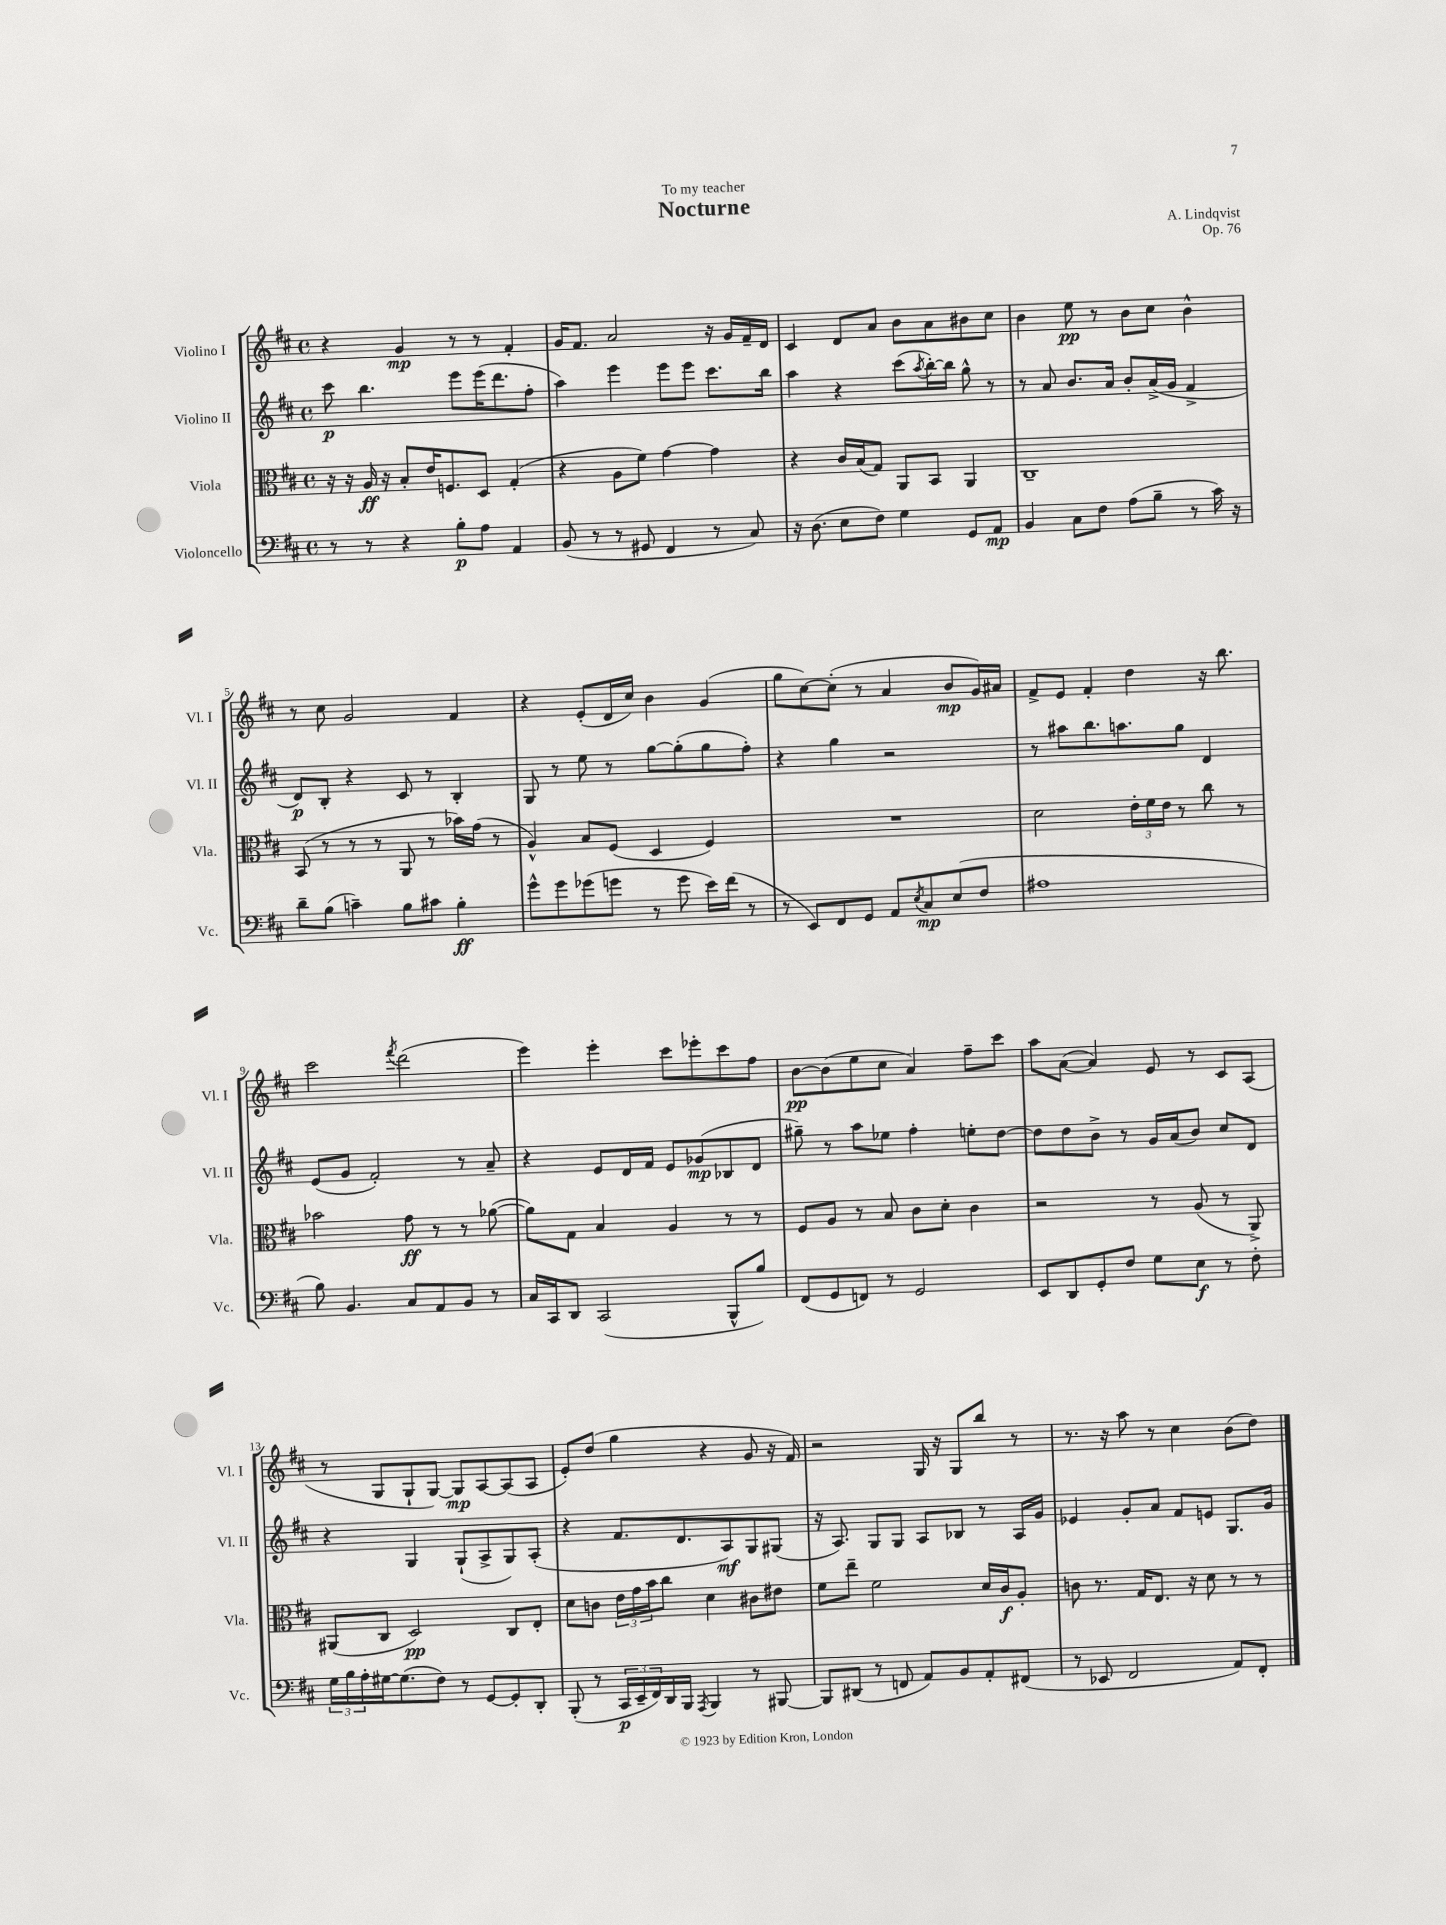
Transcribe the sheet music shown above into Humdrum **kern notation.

**kern	**dynam	**kern	**dynam	**kern	**dynam	**kern	**dynam
*part4	*part4	*part3	*part3	*part2	*part2	*part1	*part1
*staff4	*staff4	*staff3	*staff3	*staff2	*staff2	*staff1	*staff1
*I"Violoncello	*	*I"Viola	*	*I"Violino II	*	*I"Violino I	*
*I'Vc.	*	*I'Vla.	*	*I'Vl. II	*	*I'Vl. I	*
*clefF4	*	*clefC3	*	*clefG2	*	*clefG2	*
*k[f#c#]	*	*k[f#c#]	*	*k[f#c#]	*	*k[f#c#]	*
*M4/4	*	*M4/4	*	*M4/4	*	*M4/4	*
*met(c)	*	*met(c)	*	*met(c)	*	*met(c)	*
=1	=1	=1	=1	=1	=1	=1	=1
8r	.	16r	.	8ccc#\	p	4r	.
.	.	16r	.	.	.	.	.
8r	.	16A/	ff	4.bb\	.	.	.
.	.	16r	.	.	.	.	.
4r	.	8B'/L	.	.	.	4g/	mp
.	.	16e/K	.	.	.	.	.
.	.	8.Fn/	.	.	.	.	.
8B'\L	p	.	.	8eee\L	.	8r	.
8A\J	.	8D/J	.	(16eee\K	.	8r	.
.	.	.	.	8.ddd\	.	.	.
4AA/	.	(4G'/	.	.	.	4f#'/	.
.	.	.	.	8ff#'\J	.	.	.
=2	=2	=2	=2	=2	=2	=2	=2
(8BB/	.	4r	.	4aa\)	.	16g/KL	.
.	.	.	.	.	.	8.f#/J	.
8r	.	.	.	.	.	.	.
8r	.	8A\L	.	4eee\	.	2a/	.
8GG#X/	.	8f#\J)	.	.	.	.	.
4FF#/	.	[4g\	.	8eee\L	.	.	.
.	.	.	.	8eee\J	.	.	.
8r	.	4g\]	.	8.ccc#\L	.	16r	.
.	.	.	.	.	.	16g/LL	.
8C#/)	.	.	.	.	.	16f#~/	.
.	.	.	.	16bb\Jk	.	16d/JJ	.
=3	=3	=3	=3	=3	=3	=3	=3
16r	.	4r	.	4aa\	.	4c#/	.
(8.D\	.	.	.	.	.	.	.
8E\L	.	16c#/LL	.	4r	.	8d/L	.
.	.	(16B/J	.	.	.	.	.
8F#\J)	.	8G/J)	.	.	.	8a/J	.
4G\	.	8AA/L	.	(8ccc#\L	.	8b\L	.
.	.	.	.	8qaa/	.	.	.
.	.	8BB/J	.	[16bb'\L)	.	8a\	.
.	.	.	.	16bb\JJ]	.	.	.
8GG/L	.	4AA/	.	8gg^^\	.	8b#X\	.
8AA/J	mp	.	.	8r	.	8cc#\J	.
=4	=4	=4	=4	=4	=4	=4	=4
4BB/	.	1C#~	.	8r	.	4b\	.
.	.	.	.	8a/	.	.	.
8C#\L	.	.	.	8.b/L	.	8ee\	pp
8F#\J	.	.	.	.	.	8r	.
.	.	.	.	16a/Jk	.	.	.
(8A\L	.	.	.	8b'/L	.	8b\L	.
8B~\J	.	.	.	(16a^/L	.	8cc#\J	.
.	.	.	.	16g/JJ	.	.	.
8r	.	.	.	4f#^/	.	4b^^\	.
16c#\)	.	.	.	.	.	.	.
16r	.	.	.	.	.	.	.
!!LO:LB:g=z
=5	=5	=5	=5	=5	=5	=5	=5
8d~\L	.	(8BB/	.	8d/L)	p	8r	.
(8B\J	.	8r	.	8B'/J	.	8cc#\	.
4cn~\)	.	8r	.	4r	.	2g/	.
.	.	8r	.	.	.	.	.
8B\L	.	8AA/	.	8c#/	.	.	.
8c#X\J	.	8r	.	8r	.	.	.
4B'\	ff	16b-X\LL)	.	4B'/	.	4f#/	.
.	.	(16g\JJ	.	.	.	.	.
.	.	8r	.	.	.	.	.
=6	=6	=6	=6	=6	=6	=6	=6
8g^^\L	.	4A^^/)	.	8G/	.	4r	.
8g\	.	.	.	8r	.	.	.
(8g-X\	.	8B/L	.	8ee\	.	(8e'/L	.
8gn\J	.	(8F#/J	.	8r	.	16d/L	.
.	.	.	.	.	.	16cc#/JJ)	.
8r	.	4D/	.	[8gg\L	.	4b\	.
8g\	.	.	.	(8gg'\]	.	.	.
16e\LL)	.	4F#/)	.	8gg\	.	(4g/	.
(16f#\JJ	.	.	.	.	.	.	.
8r	.	.	.	8ff#'\J)	.	.	.
=7	=7	=7	=7	=7	=7	=7	=7
8r	.	1r	.	4r	.	8gg\L	.
8EE/L)	.	.	.	.	.	[8cc#\)	.
8FF#/	.	.	.	4gg\	.	(8cc#'\J]	.
8GG/J	.	.	.	.	.	8r	.
8AA/L	.	.	.	2r	.	4a/	.
8qE/	.	.	.	.	.	.	.
8C#/	mp	.	.	.	.	.	.
(8E/	.	.	.	.	.	8b/L	mp
8F#/J	.	.	.	.	.	16g/L)	.
.	.	.	.	.	.	16a#X/JJ	.
=8	=8	=8	=8	=8	=8	=8	=8
1A#X	.	2d\	.	8r	.	8f#^/L	.
.	.	.	.	8aa#X\L	.	8e/J	.
.	.	.	.	8.bb\	.	4f#'/	.
.	.	.	.	8.aan\	.	.	.
.	.	24e'\LL	.	.	.	4dd\	.
.	.	24f#\	.	.	.	.	.
.	.	24e\JJ	.	.	.	.	.
.	.	8r	.	8gg\J	.	.	.
.	.	8cc#\	.	4d/	.	16r	.
.	.	.	.	.	.	8.bb\	.
.	.	8r	.	.	.	.	.
!!LO:LB:g=z
=9	=9	=9	=9	=9	=9	=9	=9
8B\)	.	2b-X\	.	(8e/L	.	2ccc#\	.
4.BB/	.	.	.	8g/J	.	.	.
.	.	.	.	2f#'/)	.	.	.
.	.	.	.	.	.	8qfff#/	.
8C#/L	.	8g\	ff	.	.	(2ddd\	.
8AA/	.	8r	.	.	.	.	.
8BB/J	.	8r	.	8r	.	.	.
8r	.	([8a-X\	.	8a~/	.	.	.
=10	=10	=10	=10	=10	=10	=10	=10
16C#/LL	.	8a-\L])	.	4r	.	4eee\)	.
16CC#/J	.	.	.	.	.	.	.
8DD/J	.	8G\J	.	.	.	.	.
(2CC#/	.	4B/	.	8e/L	.	4eee'\	.
.	.	.	.	16d/L	.	.	.
.	.	.	.	16f#/JJ	.	.	.
.	.	4A/	.	8e/L	.	8ccc#\L	.
.	.	.	.	(8g-X/	mp	8eee-X'\	.
8BBB^^/L	.	8r	.	8B-X/	.	8ccc#\	.
8B/J)	.	8r	.	8d/J	.	8ff#\J	.
=11	=11	=11	=11	=11	=11	=11	=11
(8FF#/L	.	8F#/L	.	8gg#X~\)	.	[8b\L	pp
8GG/	.	8A/J	.	8r	.	(8b\]	.
8FFn/J)	.	8r	.	8aa\L	.	8ee\	.
8r	.	8B/	.	8ee-X\J	.	8cc#\J	.
2GG/	.	8c#\L	.	4ff#'\	.	4a/)	.
.	.	8d'\J	.	.	.	.	.
.	.	4c#\	.	8een'\L	.	8ff#~\L	.
.	.	.	.	[8dd\J	.	8ccc#\J	.
=12	=12	=12	=12	=12	=12	=12	=12
8EE/L	.	2r	.	8dd\L]	.	8aa\L	.
8DD/	.	.	.	8dd\	.	([8a\J	.
8GG'/	.	.	.	8b^\J	.	4a/])	.
8F#/J	.	.	.	8r	.	.	.
8G\L	.	8r	.	16g/LL	.	8e/	.
.	.	.	.	(16a/J	.	.	.
8E\J	f	(8A/	.	8b/J)	.	8r	.
8r	.	8r	.	8cc#/L	.	8c#/L	.
8F#'\	.	8AA^/)	.	8d/J	.	(8A/J	.
!!LO:LB:g=z
=13	=13	=13	=13	=13	=13	=13	=13
24G\LL	.	(8AA#X/L	.	4r	.	8r	.
24B\	.	.	.	.	.	.	.
24A'\	.	.	.	.	.	.	.
[16G#X\J	.	8C#/J	.	.	.	8G/L	.
(8.G#\]	.	.	.	.	.	.	.
.	.	2D/)	pp	4G/	.	8G`/	.
8F#\J)	.	.	.	.	.	[8G/J)	.
8r	.	.	.	(8G`/L	.	8G/L]	mp
[8GG/L	.	.	.	8A^/	.	[8A/	.
8GG'/]	.	8C#/L	.	8G/)	.	(8A/]	.
8DD'/J	.	8E'/J	.	(8A'/J	.	8A/J	.
=14	=14	=14	=14	=14	=14	=14	=14
(8BBB'/	.	8d\L	.	4r	.	8e'/L)	.
8r	.	8cn\J	.	.	.	(8dd/J	.
24CC#/LL	p	24e\LL	.	8.f#/L	.	4gg\	.
24EE~/	.	24g\	.	.	.	.	.
24FF#/)	.	24b\J	.	.	.	.	.
16DD/	.	8cc#\J	.	.	.	.	.
16BBB/JJ	.	.	.	8.d/	.	.	.
8qAAA/	.	.	.	.	.	.	.
4BBB/	.	4d\	.	.	.	4r	.
.	.	.	.	8A/)	mf	.	.
8r	.	8c#X\L	.	8G/	.	8g/	.
[8BBB#X/	.	8e#X\J	.	(8G#X/J	.	16r	.
.	.	.	.	.	.	16f#/)	.
=15	=15	=15	=15	=15	=15	=15	=15
8BBB#/L]	.	8f#\L	.	16r	.	2r	.
.	.	.	.	8.A/)	.	.	.
(8DD#X/J	.	8ee~\J	.	.	.	.	.
8r	.	2f#\	.	8G/L	.	.	.
8FFn/	.	.	.	8G/J	.	.	.
8AA/L)	.	.	.	8A/L	.	16G/	.
.	.	.	.	.	.	16r	.
8BB/	.	.	.	8B-X/J	.	8G/L	.
8AA'/	.	16d/LL	.	8r	.	8bb/J	.
.	.	16c#/J	f	.	.	.	.
(8FF#X/J	.	8A'/J	.	16A/LL	.	8r	.
.	.	.	.	16g/JJ	.	.	.
=16	=16	=16	=16	=16	=16	=16	=16
8r	.	8cn\	.	4e-X/	.	8.r	.
8EE-X/	.	8.r	.	.	.	.	.
.	.	.	.	.	.	16r	.
2FF#/	.	.	.	8g'/L	.	8aa\	.
.	.	16G/KL	.	.	.	.	.
.	.	8.E/J	.	8a/J	.	8r	.
.	.	.	.	8f#/L	.	4cc#\	.
.	.	16r	.	.	.	.	.
.	.	8d\	.	8en/J	.	.	.
8AA/L)	.	8r	.	8.G/L	.	(8b\L	.
8FF#'/J	.	8r	.	.	.	8dd\J)	.
.	.	.	.	16g/Jk	.	.	.
==	==	==	==	==	==	==	==
*-	*-	*-	*-	*-	*-	*-	*-
